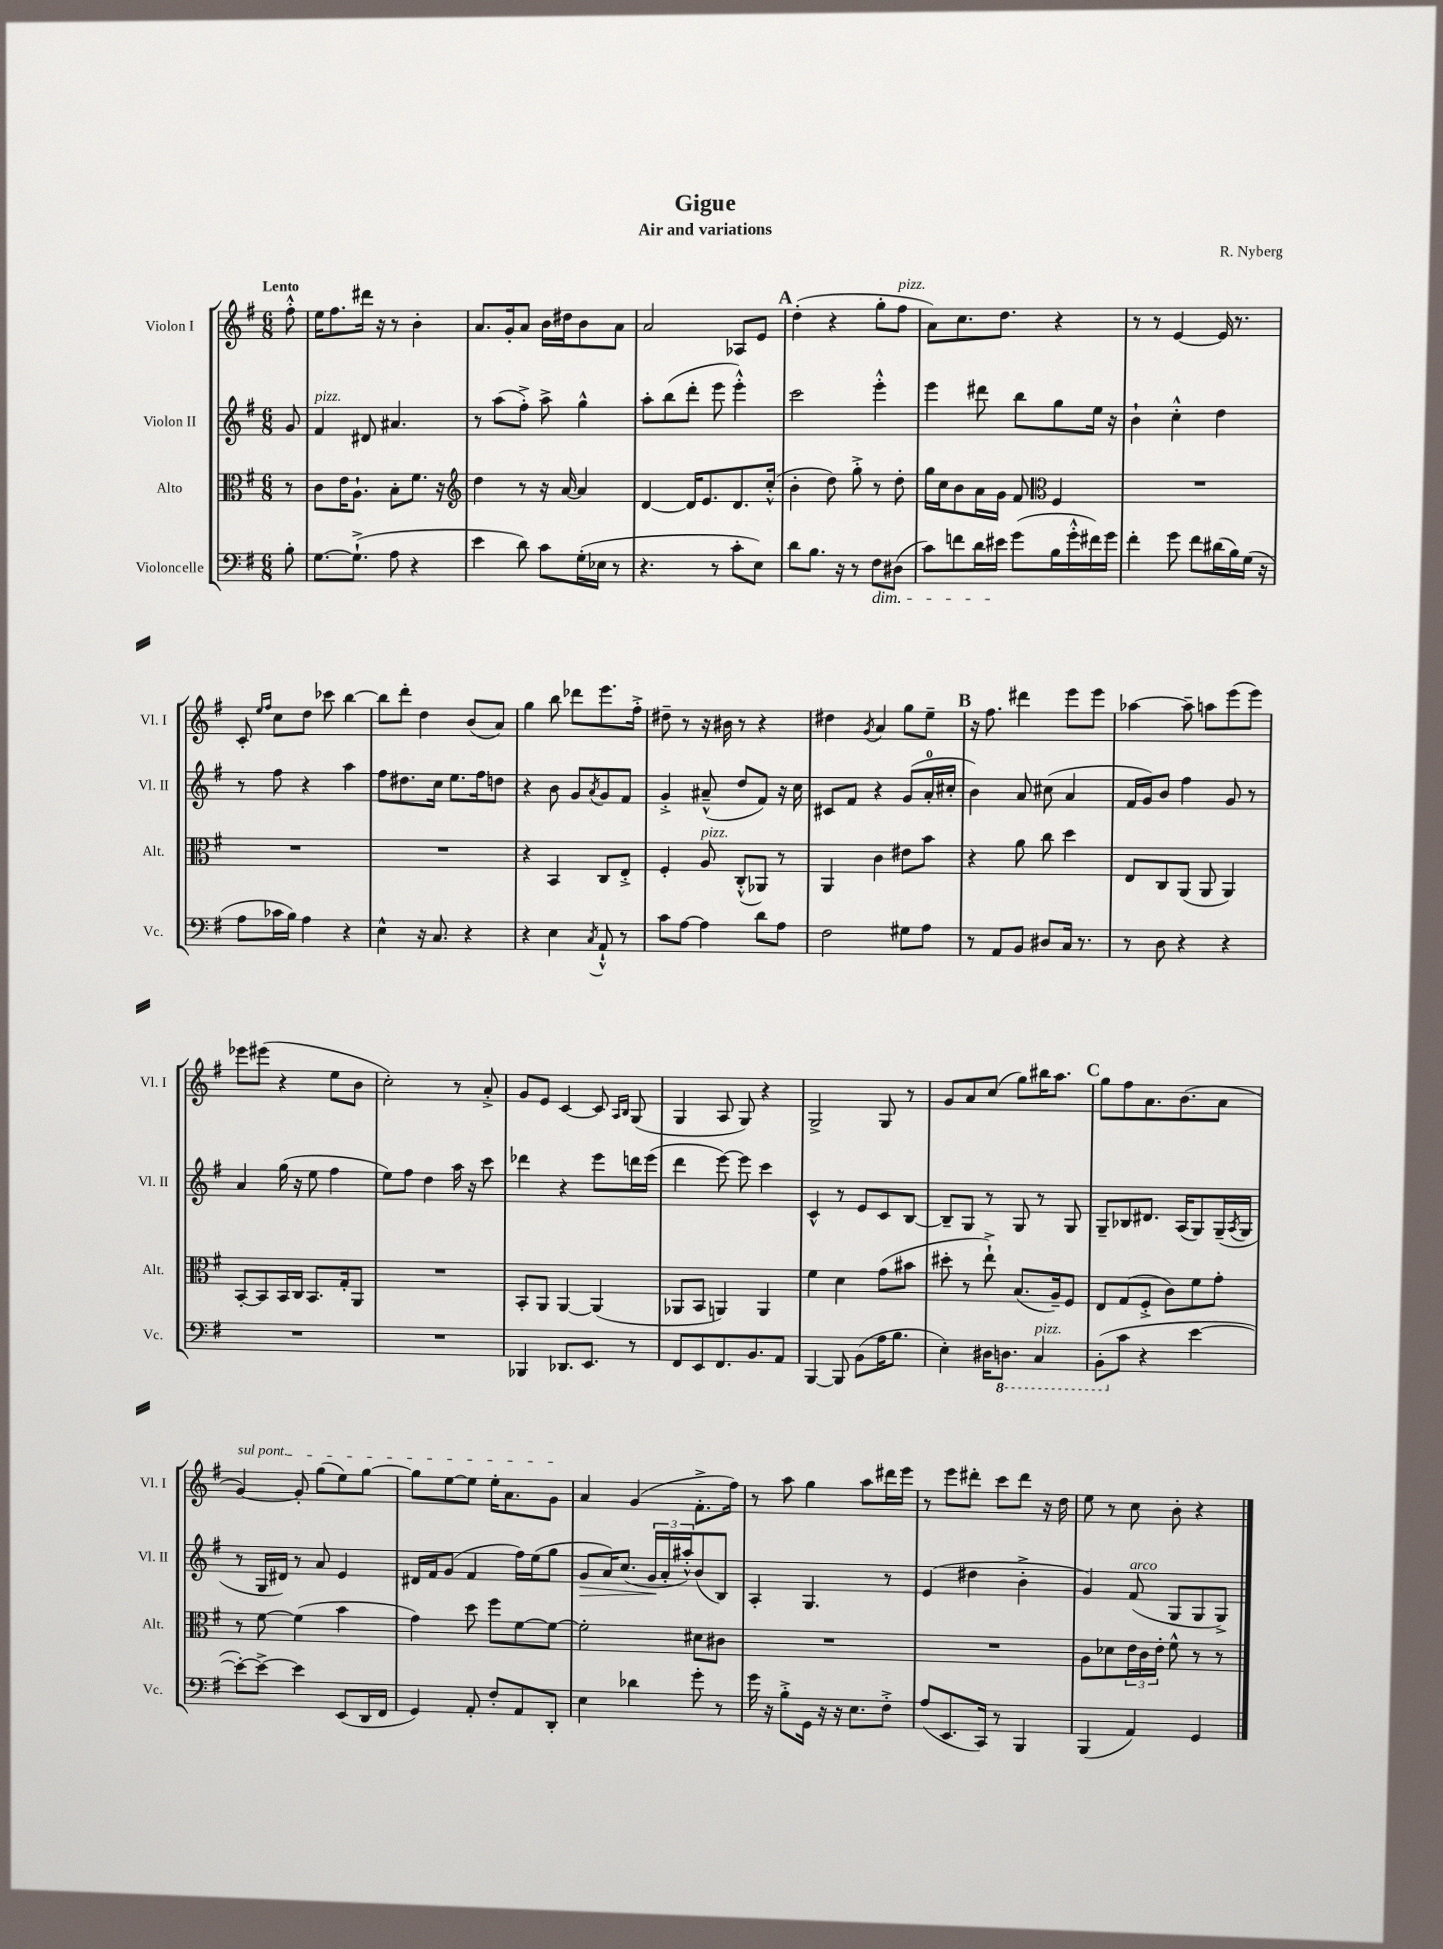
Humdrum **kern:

**kern	**kern	**kern	**kern
*staff4	*staff3	*staff2	*staff1
*clefF4	*clefC3	*clefG2	*clefG2
*k[f#]	*k[f#]	*k[f#]	*k[f#]
*M6/8	*M6/8	*M6/8	*M6/8
8B'\	8r	8g/	8ff#'^^\
=	=	=	=
[8.G\L	8c\L	4f#/	16ee\LK
.	.	.	8.ff#\
.	16e\K	.	.
(8.G`^\]J	8.A`\J	.	.
.	.	8d#/	16ddd#\Jk
.	.	.	16r
8A\	8B'\L	4.a#/	8r
4r	8.f#\J	.	4b'\
.	16r	.	.
=	=	=	=
*	*clefG2	*	*
4e\	4dd\	8r	8.a/L
.	.	(8aa\L	.
.	.	.	16g'/k
8d\)	8r	8ff#'^\J)	8a/J
8c\L	16r	8aa^\	16b\LL
.	[16a/	.	16dd#\J
(16G'\L	4a/]	4gg^^\	8b\
16E-\JJ	.	.	.
8r	.	.	8a\J
=	=	=	=
4.r	[4d/	8aa'\L	2a/
.	.	(8bb\	.
.	16d/]LK	8ddd'\J	.
.	8.e/	.	.
8r	.	8eee\	.
8c'\L	8.d/	4eee'^^\)	8A-/L
8E\J)	.	.	8e/J
.	(16cc'^^/Jk	.	.
=	=	=	=
8d\L	4b'\	2ccc\	(4dd'\
8.B\J	.	.	.
.	8dd\)	.	4r
16r	.	.	.
8r	8gg'^\	.	.
8F#\L	8r	4eee'^^\	8gg'\L
(8D#\J	8dd'\	.	8ff#\J
=	=	=	=
8c\L)	16gg\LL	4eee\	8a\L)
.	16cc\J	.	.
8f\	8b\	.	8.cc\
16d\L	16a\L	8ddd#\	.
16e#\JJ	16g\JJ	.	8.dd\J
(8g\L	8f#/	8bb\L	.
*	*clefC3	*	*
16B\L	4F#/	8gg\	4r
16g'^^\	.	.	.
16f#\)	.	16ee\Jk	.
16g\JJ	.	16r	.
=	=	=	=
4f#'\	2.r	4b`\	8r
.	.	.	8r
8g\	.	4cc'^^\	[4e/
8f#\L	.	.	.
(16d#\L	.	4dd\	16e/]
16B\)	.	.	8.r
(16G\JJ	.	.	.
16r	.	.	.
=	=	=	=
8A\L	2.r	8r	8c'/
.	.	.	16qqee/LL
.	.	.	16qqff#/JJ
16c-\L	.	8ff#\	8cc\L
16B\JJ)	.	.	.
4A\	.	4r	8dd\J
.	.	.	8ccc-\
4r	.	4aa\	[4bb\
=	=	=	=
4E^^\	2.r	8ff#\L	8bb\]L
.	.	8.dd#\	8ddd'\J
16r	.	.	4dd\
8.C/	.	16cc\Jk	.
.	.	8.ee\L	.
4r	.	.	(8b/L
.	.	16ff#\k	.
.	.	8dd\J	8a/J)
=	=	=	=
4r	4r	4r	4gg\
4E\	4BB/	8b\	8bb\
.	.	8g/L	8ddd-\L
8qC/	.	8qa/	.
8AA`^^/	8C/L	8g/	8.eee\
8r	8E'^/J	8f#/J	.
.	.	.	16ff#'^\Jk
=	=	=	=
8c\L	4F#'/	4g'^/	8dd#~\
[8A\J	.	.	8r
4A\]	8A/	(8a#~^^/	16r
.	.	.	16b#\
.	(8C'^^/L	8dd/L	8r
8d\L	8AA-/J)	8f#/J)	4r
8A\J	8r	16r	.
.	.	16cc\	.
=	=	=	=
2F#\	4AA/	8c#/L	4dd#\
.	.	8f#/J	.
.	.	.	8qg/
.	4c\	4r	4a/
8G#\L	8e#\L	(8g/L	8gg\L
8A\J	8b\J	16a'/L	8ee~\J
.	.	16cc#'/JJ	.
=	=	=	=
8r	4r	4b\)	16r
.	.	.	8.ff#\
8AA/L	.	.	.
8BB/J	8a\	8a/	4ddd#\
8D#/L	8cc\	(8cc#\	.
16C/Jk	4dd\	4a/	8eee\L
8.r	.	.	.
.	.	.	8eee\J
=	=	=	=
8r	8E/L	16f#/LL	[4aa-\
.	.	16g/J)	.
8D\	8C/	8b/J	.
4r	(8AA/J	4ff#\	8aa-~\]
.	8AA/	.	8aa\L
4r	4AA/)	8g/	(8eee\
.	.	8r	8eee\J)
=	=	=	=
2.r	[8BB'/L	4a/	8eee-\L
.	8BB/]	.	(8eee#\J
.	16BB/L	(16gg\	4r
.	16C/JJ	16r	.
.	8.BB/L	8ee\	.
.	.	4ff#\	8ee\L
.	16G'/k	.	.
.	8AA/J	.	8b\J
=	=	=	=
2.r	2.r	8ee\L)	2cc'\)
.	.	8ff#\J	.
.	.	4dd\	.
.	.	16aa\	8r
.	.	16r	.
.	.	8ccc\	8a'^/
=	=	=	=
4BBB-/	8BB'/L	4ddd-\	8g/L
.	8AA/J	.	8e/J
8.DD-/L	[4AA/	4r	[4c/
8.EE/J	.	.	.
.	(4AA/]	8eee\L	8c/]
.	.	.	16qqA/LL
.	.	.	16qqB/JJ
8r	.	16ddd\L	(8G/
.	.	(16eee\JJ	.
=	=	=	=
8FF#/L	8AA-/L	4ddd\	4G/
8EE/	8BB/J	.	.
8.FF#/	4AA/)	[8eee\)	8A/
.	.	8eee\]	8G/)
8.BB/	.	.	.
.	4AA/	4ccc\	4r
8AA/J	.	.	.
=	=	=	=
[4BBB/	4f#\	4c^^/	2G^/
8BBB/]	4d\	8r	.
(8BB\L	.	8e/L	.
16A\K	(8g\L	8c/	8G/
8.B\J	.	.	.
.	8b#\J	[8B/J	8r
=	=	=	=
4E'\)	8dd#'\	8B~/]L	8g/L
.	8r	8G/J	8a/
16D#\LK	8ee`^\)	8r	(8cc/J
8.DD\J	.	.	.
.	(8.B/L	8G/	8gg\L)
4CC/	.	8r	16bb#\K
.	16A~/k)	.	8.aa\J
.	8F#/J	8G/	.
=	=	=	=
(8BBB'\L	8E/L	8G~/L	8gg\L
8c\J	(8G/	8B-/	8ff#\
4r	8F#'^/J	8.d#/J	8.a\
.	8c\L)	.	.
.	.	(16A/LK	(8.b\
[4e\	8f#\	8G/)	.
.	8g'\J	(16G~/L	8a\J
.	.	8qA/	.
.	.	16G/JJ	.
=	=	=	=
8e'\_L)	8r	8r	[4g/)
8e^\_J	[8f#\	16G/LL	.
.	.	16d#/JJ)	.
4e\]	(4f#\]	8r	8g'/]
.	.	8a/	(8gg\L
(8EE/L	4b\	4e/	8ee\)
16DD/L	.	.	[8gg\J
16FF#/JJ	.	.	.
=	=	=	=
4GG/)	4g\)	16d#/LL	8gg\]L
.	.	16f#/J	.
.	.	(8g/J	[8ee\
8AA'/	8dd\	4f#/	8ee\]J
8F#'/L	8ff#\L	.	16ee'\LK
.	.	.	8.a\
8AA/	[8f#\	16ff#\LL)	.
.	.	(16ee\J	.
8DD'/J	8f#\_J	8gg\J	8g\J
=	=	=	=
4E\	2f#'\]	8g/L	4a/
.	.	16a/K)	.
.	.	(8.cc/J	.
4d-\	.	.	(4g/
.	.	24g/LL	.
.	.	24a'/	.
.	.	24aa#'^^/J)	.
8g'\	8d#\L	(8b/	8.f#'^\L
8r	8c#\J	8B/J)	.
.	.	.	16ff#\Jk)
=	=	=	=
16g\	2.r	4A'/	8r
16r	.	.	.
8B'^\L	.	.	8aa\
16GG\Jk	.	4.G/	4gg\
16r	.	.	.
16r	.	.	.
8.E\L	.	.	.
.	.	.	8aa\L
8F#'^\J	.	8r	16ddd#\L
.	.	.	16eee\JJ
=	=	=	=
(8A/L	2.r	(4e/	8r
8.EE/	.	.	8eee\L
.	.	4dd#\	8ddd#'\J
16CC/Jk)	.	.	.
8r	.	.	8ccc\L
4BBB/	.	4b'^\	8ddd#\J
.	.	.	16r
.	.	.	16dd\
=	=	=	=
(4BBB/	8A\L	4g/)	8ee\
.	8d-\	.	8r
4AA/)	24e\L	(8f#/	8cc\
.	24c\	.	.
.	24e'\JJ	.	.
.	8f#^^\	8G/L	8b'\
4GG/	8r	8G/	4r
.	8r	8G^/J)	.
==	==	==	==
*-	*-	*-	*-
